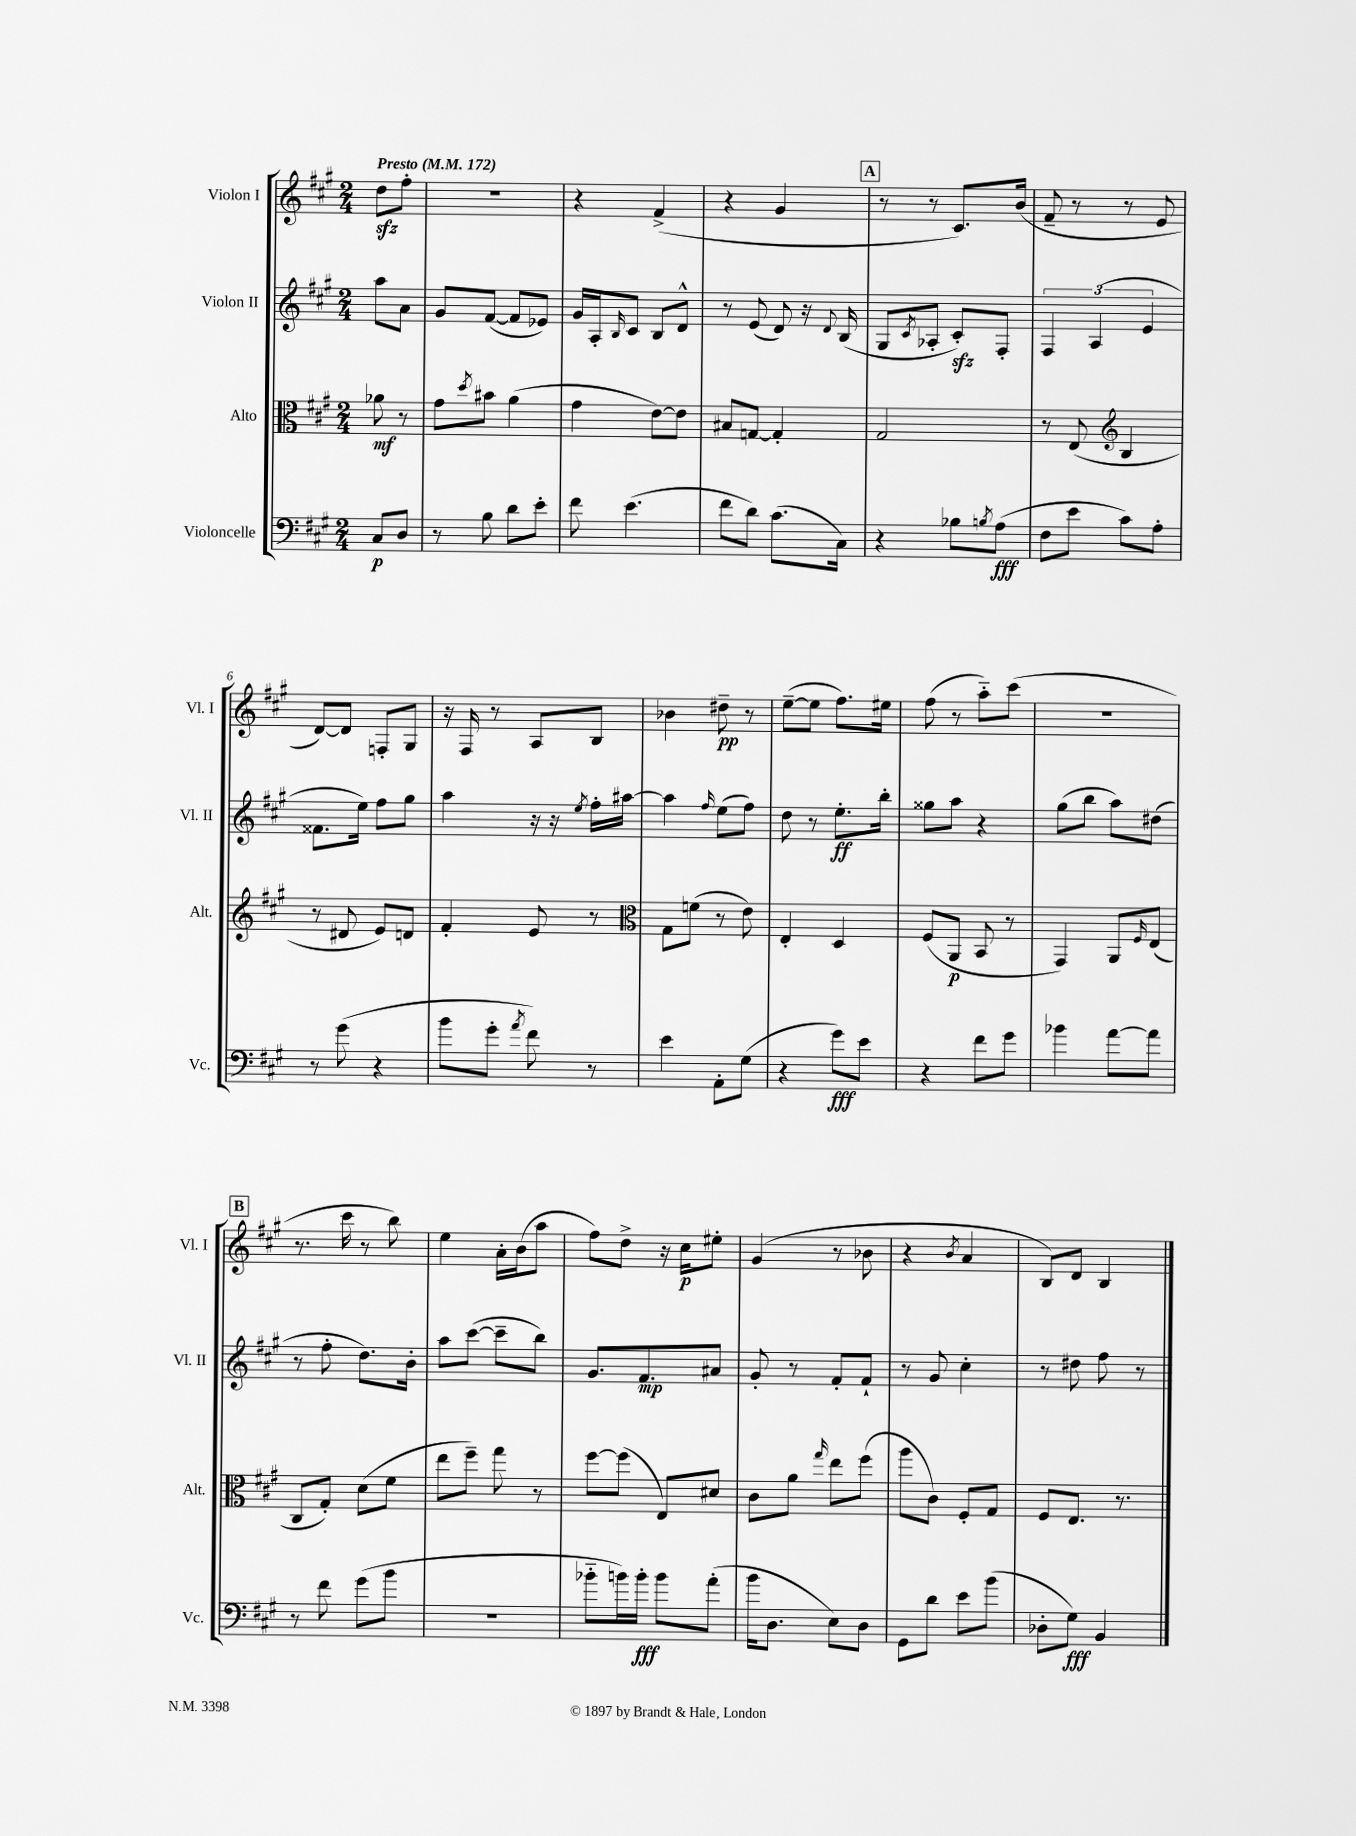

**kern	**kern	**kern	**kern
*staff4	*staff3	*staff2	*staff1
*clefF4	*clefC3	*clefG2	*clefG2
*k[f#c#g#]	*k[f#c#g#]	*k[f#c#g#]	*k[f#c#g#]
*M2/4	*M2/4	*M2/4	*M2/4
*MM172	*MM172	*MM172	*MM172
8C#/L	8a-\	8aa\L	8dd\L
8D/J	8r	8a\J	8ff#'\J
=	=	=	=
8r	8g#\L	8g#/L	2r
.	8qdd/	.	.
8B\	8b#\J	([8f#/J	.
8d\L	(4a\	8f#/]L	.
8e'\J	.	8e-/J)	.
=	=	=	=
8f#\	4g#\	16g#/LL	4r
.	.	16A'/J	.
.	.	16qqB/	.
(4.e\	.	8c#/J	.
.	[8e\L)	8B/L	(4f#^/
.	8e\]J	8d^^/J	.
=	=	=	=
8f#\L	8B#/L	8r	4r
8d\J)	[8G/J	(8e/	.
(8.c#\L	4G'/]	8d/)	4g#/
.	.	16r	.
.	.	8qqd/	.
16C#\Jk)	.	(16B/	.
=	=	=	=
4r	2G#/	8G#/L	8r
.	.	8qc#/	.
.	.	8A-'/J	8r
8B-\L	.	8c#'/L)	8.c#/L)
8qB/	.	.	.
(8A\J	.	8F#'/J	.
.	.	.	(16b/Jk
=	=	=	=
8F#\L	8r	6F#/	8f#~/
8e\J	(8E/	.	8r
.	.	(6A/	.
*	*clefG2	*	*
8c#\L)	4B/	.	8r
.	.	6e/	.
8A'\J	.	.	8e/
=	=	=	=
8r	8r	8.f##\L	[8d/L)
(8g#\	8d#/	.	8d/]J
.	.	16ee\Jk)	.
4r	8e/L)	8ff#\L	8F'/L
.	8d/J	8gg#\J	8G#/J
=	=	=	=
8b\L	4f#'/	4aa\	16r
.	.	.	16F#/
8g#'\J	.	.	8r
8qa/	.	.	.
8f#\)	8e/	16r	8A/L
.	.	16r	.
.	.	8qee/	.
8r	8r	16ff#'\LL	8B/J
.	.	[16aa#\JJ	.
=	=	=	=
*	*clefC3	*	*
4e\	8G#\L	4aa#\]	4b-\
.	(8f\J	.	.
.	.	16qqff#/	.
8AA'\L	8r	(8ee\L	8dd#~\
(8G#\J	8e\)	8ff#\J)	8r
=	=	=	=
4r	4E'/	8dd\	([8ee~\L
.	.	8r	8ee\]J
8g#\L)	4D/	8.ee'\L	8.ff#\L)
8e\J	.	.	.
.	.	16bb'\Jk	16ee#\Jk
=	=	=	=
4r	(8F#/L	8gg##\L	(8ff#\
.	8AA/J	8aa\J	8r
8f#\L	8BB/	4r	8aa'~\L)
8g#\J	8r	.	(8ccc#\J
=	=	=	=
4b-\	4GG#/)	(8gg#\L	2r
.	.	8bb\J	.
[8a\L	8AA/L	8aa\L)	.
.	16qqF#/	.	.
8a\]J	(8E/J	(8dd#\J	.
=	=	=	=
8r	8C#/L	8r	8.r
8f#\	8G#'/J)	8ff#'\	.
.	.	.	16ccc#\
(8g#\L	(8d\L	8.dd\L)	8r
8b\J	8f#\J	.	8bb\)
.	.	16b'\Jk	.
=	=	=	=
2r	8ee\L	8aa\L	4ee\
.	8ff#~\J)	([8ccc#\J	.
.	8gg#\	8ccc#~\]L	16a'\LL
.	.	.	(16b\J
.	8r	8bb\J)	8aa\J
=	=	=	=
8b-'~\L	[8ff#\L	8.g#/L	8ff#\L)
16b\L)	(8ff#\]J	.	8dd^\J
16b'\JJ	.	8.f#/	.
8b\L	8E/L)	.	16r
.	.	.	16cc#\LK
(8a'\J	8d#/J	8a#/J	8ee#'\J
=	=	=	=
16b\LK	8c#\L	8g#'/	(4g#/
8.D\J	.	.	.
.	8a\J	8r	.
.	16qqgg#/	.	.
8E\L)	8ee\L	8f#'/L	8r
8D\J	(8ff#\J	8f#`/J	8b-\
=	=	=	=
8GG#\L	8aa\L	8r	4r
8d\J	8c#\J)	8g#/	.
.	.	.	8qb/
8e\L	8F#'/L	4cc#'\	4a/
(8b\J	8G#/J	.	.
=	=	=	=
8D-'\L	8F#/L	8r	8B/L)
8G#\J)	8.E/J	8dd#\	8d/J
4BB/	.	8ff#\	4B/
.	8.r	.	.
.	.	8r	.
==	==	==	==
*-	*-	*-	*-
